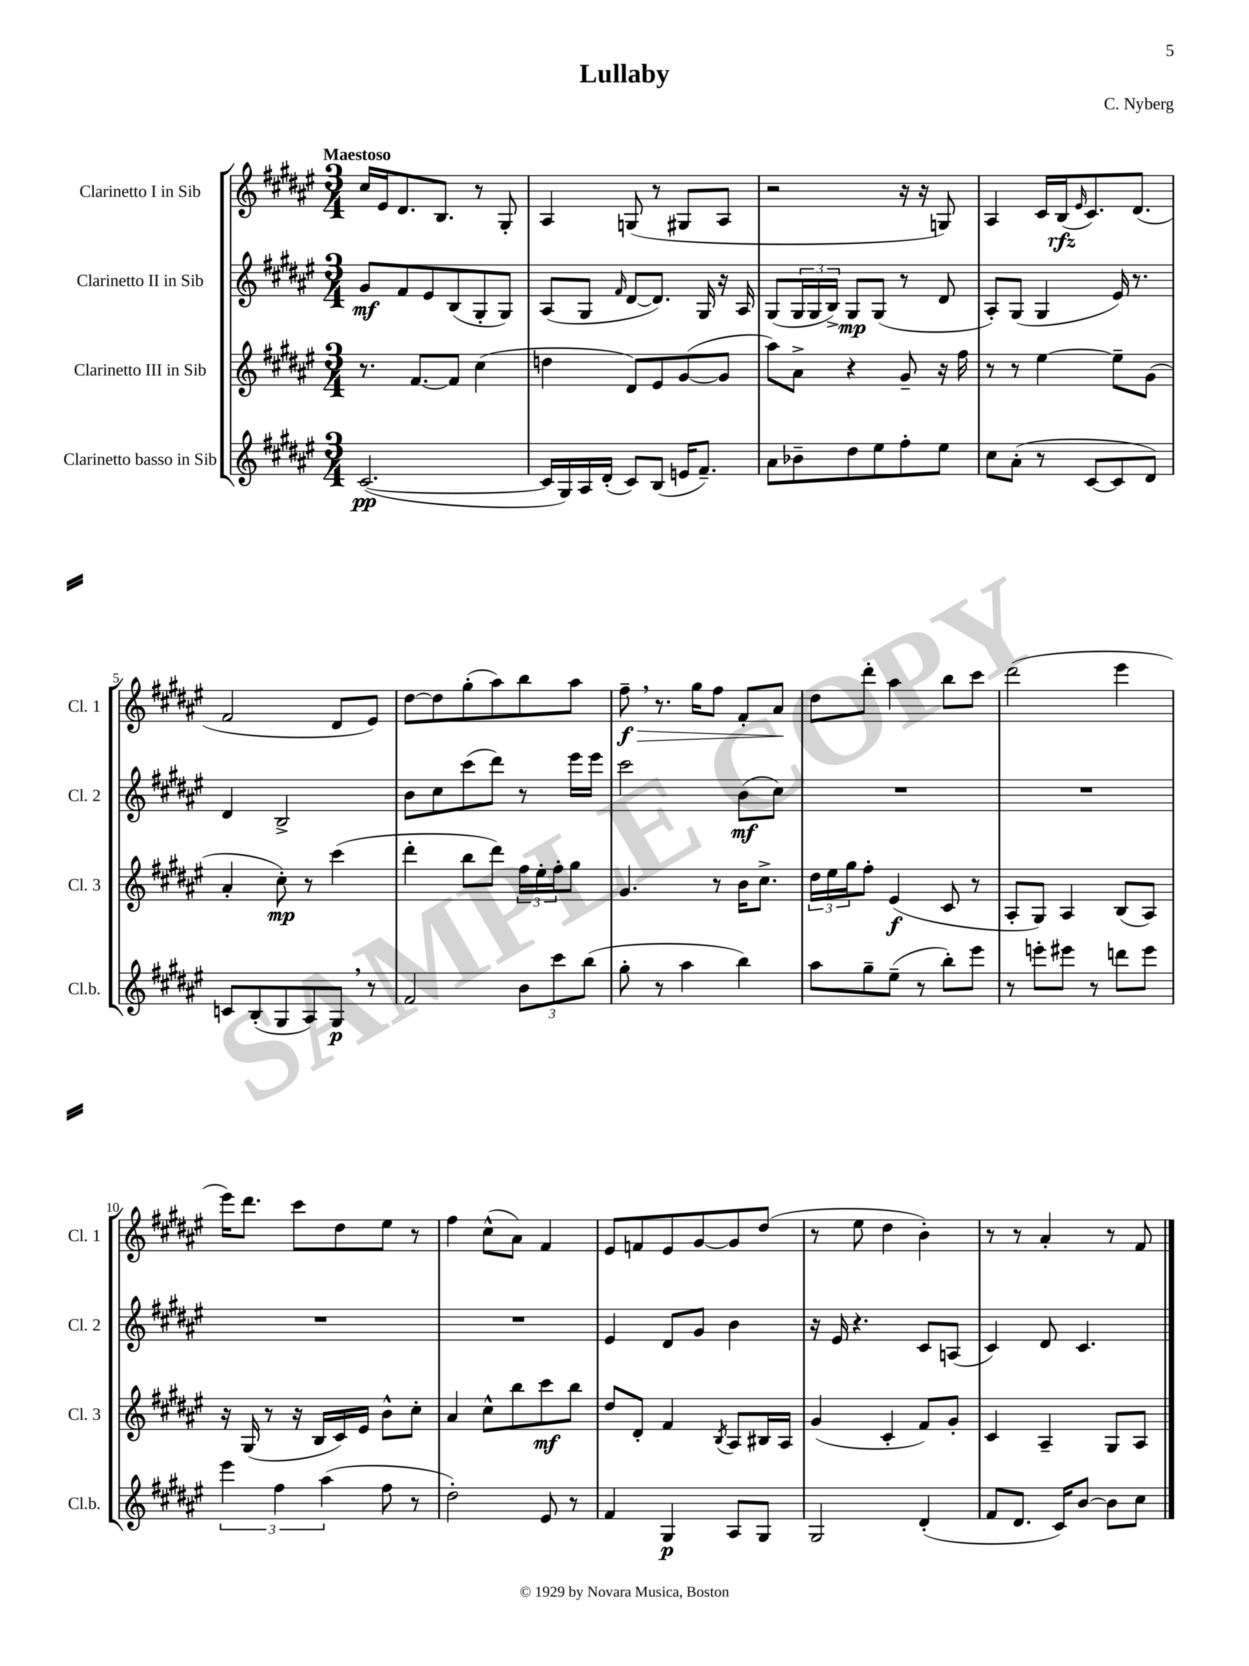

**kern	**kern	**kern	**kern
*staff4	*staff3	*staff2	*staff1
*clefG2	*clefG2	*clefG2	*clefG2
*k[f#c#g#d#a#e#]	*k[f#c#g#d#a#e#]	*k[f#c#g#d#a#e#]	*k[f#c#g#d#a#e#]
*M3/4	*M3/4	*M3/4	*M3/4
([2.c#	8.r	8g#	16cc#
.	.	.	16e#
.	.	8f#	8.d#
.	[8.f#	.	.
.	.	8e#	.
.	.	.	8.B
.	8f#]	(8B	.
.	(4cc#	8G#'	8r
.	.	8G#)	8G#'
=	=	=	=
16c#]	4dd	(8A#	4A#
16G#)	.	.	.
16A#	.	8G#	.
(16d#'	.	.	.
.	.	16qqf#	.
8c#)	8d#)	[8d#	(8G
(8B	8e#	8.d#])	8r
16e	([8g#	.	8G#
8.f#~)	.	16G#	.
.	8g#]	16r	8A#
.	.	16A#	.
=	=	=	=
8a#	8aa#)	(8G#	2r
8b-~	8a#^	24G#	.
.	.	24G#	.
.	.	24B^)	.
8dd#	4r	8G#	.
8ee#	.	(8G#	.
8ff#'	8g#~	8r	16r
.	.	.	16r
8ee#	16r	8d#	8G)
.	16ff#	.	.
=	=	=	=
8cc#	8r	8A#')	4A#
(8a#'	8r	(8G#	.
8r	[4ee#	4G#	16c#
.	.	.	(16B
.	.	.	16qqe#
[8c#	.	.	8.c#)
8c#]	8ee#~]	16e#)	.
.	.	8.r	(8.d#
8d#)	(8g#	.	.
=	=	=	=
8c	4a#'	4d#	2f#
(8B'	.	.	.
8G#	8cc#')	2B^	.
8A#)	8r	.	.
8G#	(4ccc#	.	8d#
8r	.	.	8e#)
=	=	=	=
2f#	4ddd#'	8b	[8dd#
.	.	8cc#	8dd#]
.	8bb	(8ccc#	(8gg#'
.	8ddd#)	8ddd#)	8aa#)
12b	24ff#	8r	8bb
.	24ee#'	.	.
12ccc#	24ff#'	.	.
.	8gg#	16eee#	8aa#
(12bb	.	.	.
.	.	16eee#	.
=	=	=	=
8gg#'	4.g#	2ccc#	8ff#~
8r	.	.	8.r
4aa#	.	.	.
.	.	.	16gg#
.	8r	.	8ff#
4bb)	16b	(8b	8f#'
.	8.cc#^	.	.
.	.	8cc#)	8a#
=	=	=	=
8aa#	24dd#	2.r	8dd#
.	24ee#	.	.
.	24gg#	.	.
8gg#~	8ff#'	.	8ddd#'
(8ee#~	(4e#	.	4aa#
8r	.	.	.
8bb')	8c#	.	8bb
8eee#	8r	.	8ccc#
=	=	=	=
8r	8A#'	2.r	(2ddd#
8eee'	8G#)	.	.
8eee#	4A#	.	.
8r	.	.	.
8ddd	(8B	.	4eee#
8eee#	8A#)	.	.
=	=	=	=
6eee#	16r	2.r	16eee#)
.	(16G#	.	8.ddd#
.	8r	.	.
6ff#	.	.	.
.	16r	.	8ccc#
.	16B	.	.
(6aa#	.	.	.
.	16c#)	.	8dd#
.	16e#	.	.
8ff#	8b^^	.	8ee#
8r	8cc#'	.	8r
=	=	=	=
2dd#')	4a#	2.r	4ff#
.	8cc#^^	.	(8cc#^^
.	8bb	.	8a#)
8e#	8ccc#	.	4f#
8r	8bb	.	.
=	=	=	=
4f#	8dd#	4e#	8e#
.	8d#'	.	8f
4G#	4f#	8d#	8e#
.	.	8g#	[8g#
.	8qB	.	.
8A#	8A#	4b	8g#]
8G#	16B#	.	(8dd#
.	16A#	.	.
=	=	=	=
2G#	(4g#	16r	8r
.	.	16e#	.
.	.	4.r	8ee#
.	4c#'	.	4dd#
(4d#'	8f#)	8c#	4b')
.	8g#'	(8A	.
=	=	=	=
8f#	4c#	4c#)	8r
8.d#	.	.	8r
.	4A#~	8d#	4a#'
16c#)	.	.	.
[8b	.	4.c#	.
8b]	8G#	.	8r
8cc#	8A#	.	8f#
==	==	==	==
*-	*-	*-	*-
